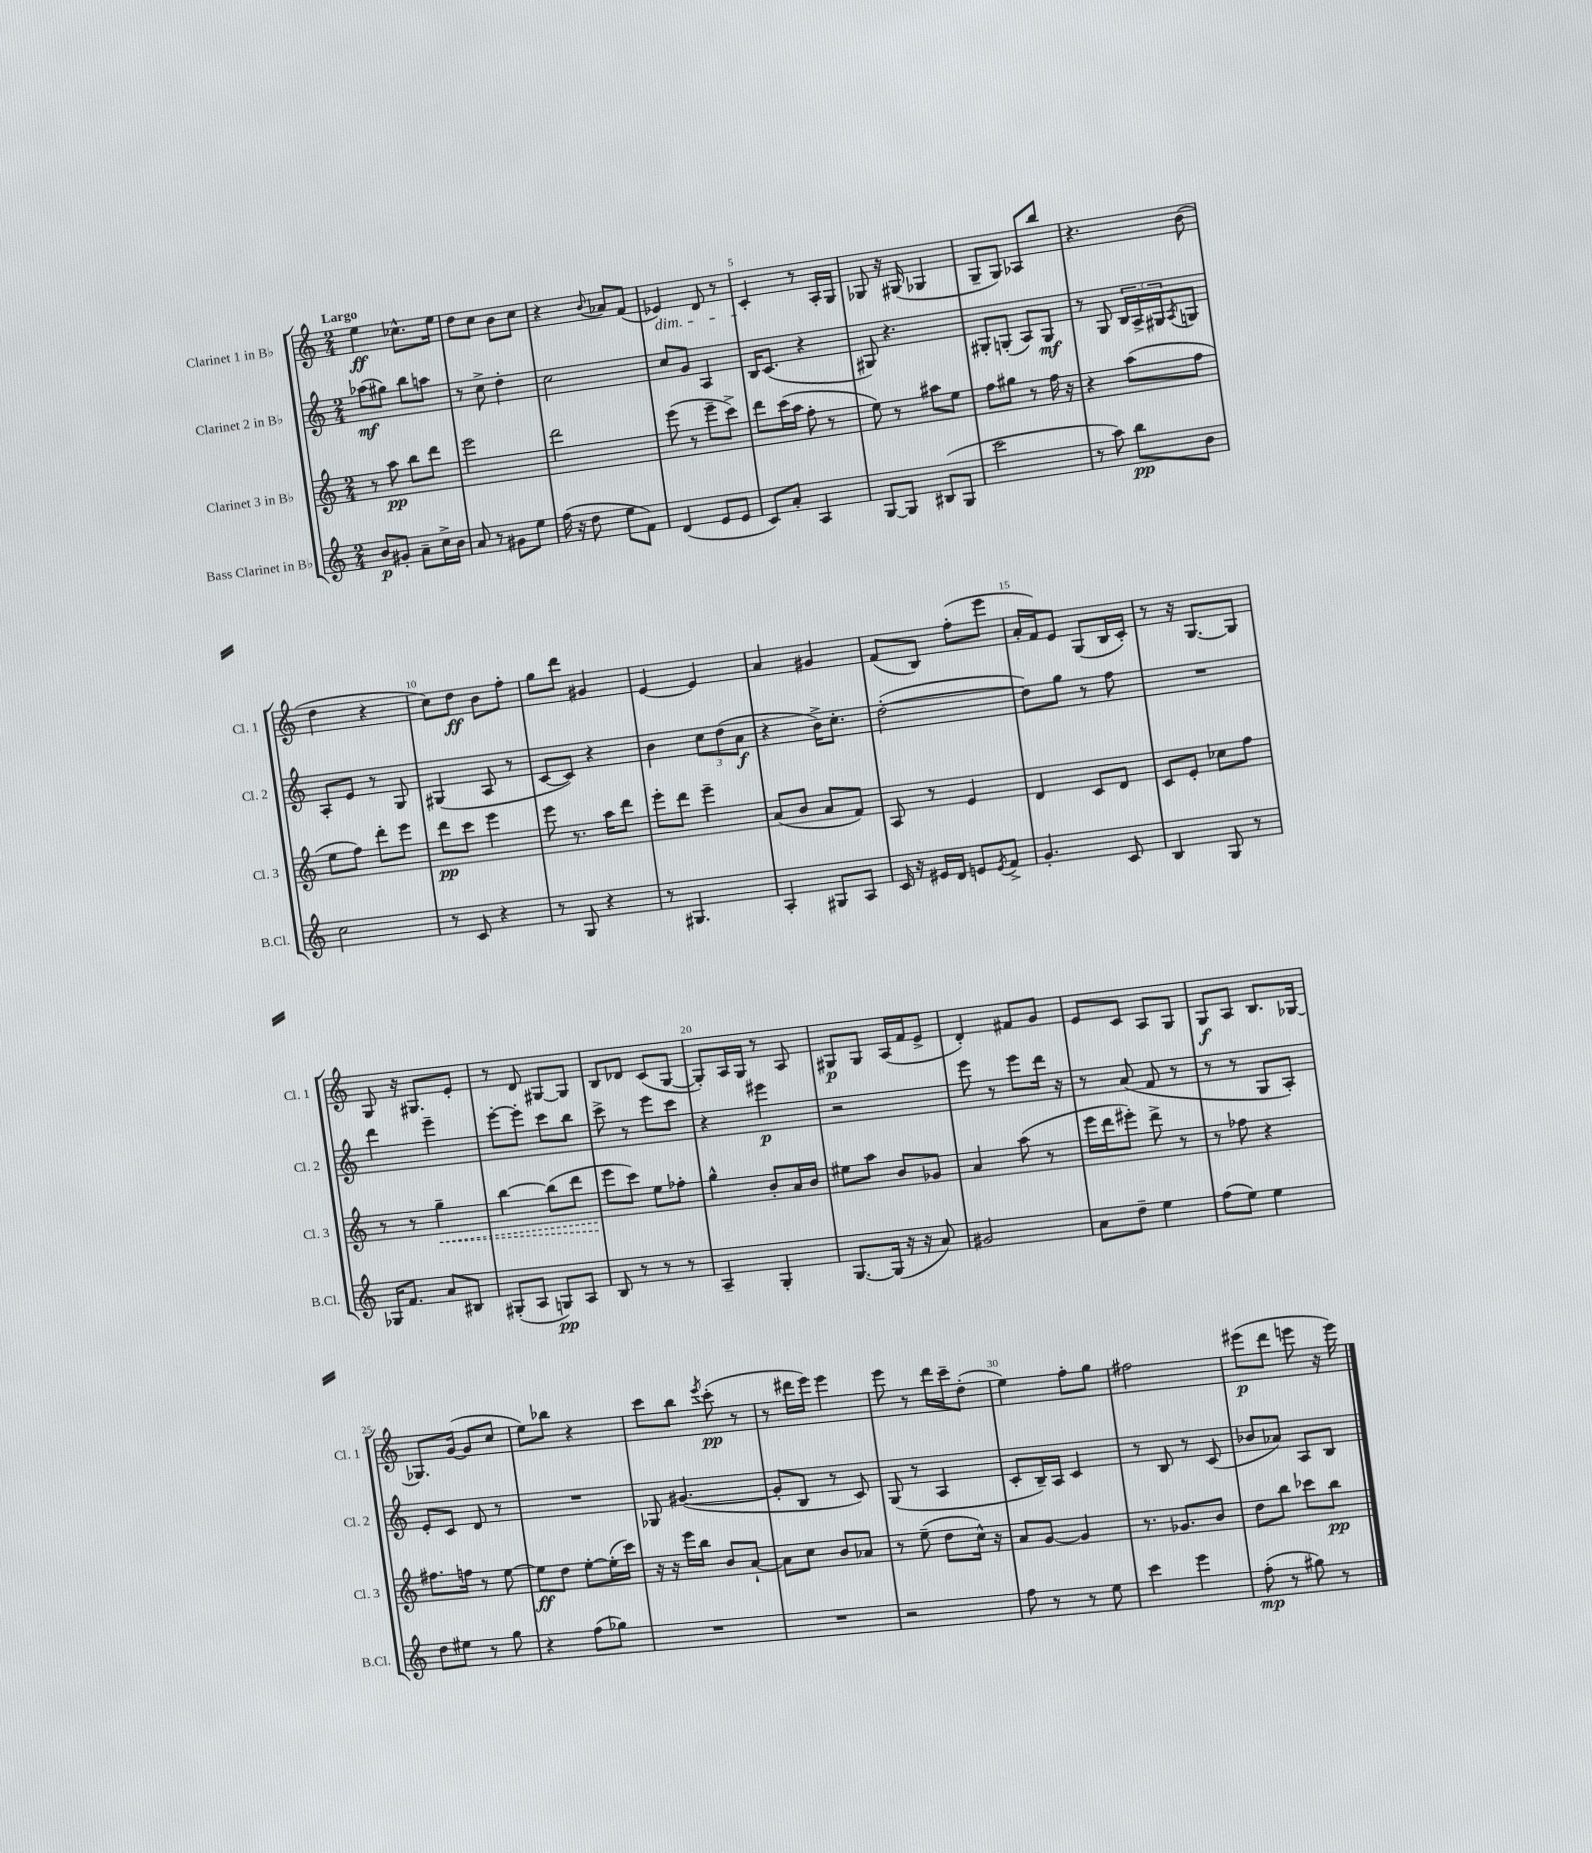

**kern	**dynam	**kern	**dynam	**kern	**dynam	**kern	**dynam
*part4	*part4	*part3	*part3	*part2	*part2	*part1	*part1
*staff4	*staff4	*staff3	*staff3	*staff2	*staff2	*staff1	*staff1
*I"Bass Clarinet in B♭	*	*I"Clarinet 3 in B♭	*	*I"Clarinet 2 in B♭	*	*I"Clarinet 1 in B♭	*
*I'B.Cl.	*	*I'Cl. 3	*	*I'Cl. 2	*	*I'Cl. 1	*
*clefG2	*	*clefG2	*	*clefG2	*	*clefG2	*
*k[]	*	*k[]	*	*k[]	*	*k[]	*
*M2/4	*	*M2/4	*	*M2/4	*	*M2/4	*
=1	=1	=1	=1	=1	=1	=1	=1
!	!	!	!	!	!	!LO:TX:a:B:t=Largo	!
8b/L	p	8r	.	(8aa-X\L	mf	4ee\	ff
8g#X'/J	.	8aa\	pp	8gg#X\J)	.	.	.
8a~\L	.	8bb\L	.	8bb\L	.	8.cc-X^^\L	.
16cc^\L	.	8ddd\J	.	8aan\J	.	.	.
16b\JJ	.	.	.	.	.	16ee\Jk	.
=2	=2	=2	=2	=2	=2	=2	=2
8a/	.	2eee\	.	8r	.	8dd\L	.
8r	.	.	.	8cc^\	.	8cc\J	.
8g#X\L	.	.	.	4dd'\	.	8b\L	.
8ee\J	.	.	.	.	.	8cc\J	.
=3	=3	=3	=3	=3	=3	=3	=3
(16ff\	.	2ddd\	.	2cc\	.	4r	.
16r	.	.	.	.	.	.	.
8dd\	.	.	.	.	.	.	.
.	.	.	.	.	.	8qqb/	.
8ee\L	.	.	.	.	.	8a-X/L	.
8f\J)	.	.	.	.	.	(8f/J	.
=4	=4	=4	=4	=4	=4	=4	=4
!	!	!	!	!	!	!LO:TX:b:i:t=dim.	!
(4d/	.	(8eee\	.	8cc/L	.	4e-X/)	.
.	.	8r	.	8g/J	.	.	.
8e/L	.	8eee~\L	.	4A/	.	8d/	.
8e/J	.	8ccc^\J)	.	.	.	8r	.
=5	=5	=5	=5	=5	=5	=5	=5
8c/L)	.	8ddd\L	.	16B/KL	.	4c'/	.
.	.	.	.	(8.c/J	.	.	.
8a'/J	.	(16ccc\L	.	.	.	.	.
.	.	16aa\JJ	.	.	.	.	.
4A/	.	8ff'\	.	4r	.	8r	.
.	.	8r	.	.	.	16A'/LL	.
.	.	.	.	.	.	16G/JJ	.
=6	=6	=6	=6	=6	=6	=6	=6
[8G/L	.	8ee\)	.	8G#X/)	.	8G-X/	.
8G/J]	.	8r	.	4.r	.	16r	.
.	.	.	.	.	.	(16G#X/	.
(8B#X/L	.	8aa#X\L	.	.	.	4G-X/	.
8G/J	.	8ee\J	.	.	.	.	.
=7	=7	=7	=7	=7	=7	=7	=7
2ccc\	.	8ff\L	.	8G#X'/L	.	8G~/L	.
.	.	8gg#X\J	.	(8Gn'/J	.	8G/J)	.
.	.	8r	.	8A/L)	.	8A-X/L	.
.	.	16ff\	.	8G/J	mf	8bb/J	.
.	.	16r	.	.	.	.	.
=8	=8	=8	=8	=8	=8	=8	=8
8r	.	4r	.	8r	.	4.r	.
8aa\)	.	.	.	8G/	.	.	.
8bb\L	pp	(8aa\L	.	24B/LL	.	.	.
.	.	.	.	24A^/	.	.	.
.	.	.	.	24G#X/J	.	.	.
.	.	.	.	8qA/	.	.	.
8b\J	.	8ff\J	.	8Gn/J	.	(8b\	.
!!LO:LB:g=z
=9	=9	=9	=9	=9	=9	=9	=9
2cc\	.	8ee\L	.	8A'/L	.	4dd\	.
.	.	8ff\J)	.	8e/J	.	.	.
.	.	8ddd'\L	.	8r	.	4r	.
.	.	8eee\J	.	8G/	.	.	.
=10	=10	=10	=10	=10	=10	=10	=10
8r	.	8ddd\L	pp	(4G#X/	.	8cc\L)	.
8c/	.	8ccc\J	.	.	.	8dd\J	ff
4r	.	4eee\	.	8A/	.	8b\L	.
.	.	.	.	8r	.	8ff'\J	.
=11	=11	=11	=11	=11	=11	=11	=11
8r	.	8eee\	.	[8c/L	.	8gg\L	.
8G/	.	8.r	.	8c/J])	.	8ddd\J	.
4r	.	.	.	4r	.	4g#X/	.
.	.	16aa\KL	.	.	.	.	.
.	.	8ddd\J	.	.	.	.	.
=12	=12	=12	=12	=12	=12	=12	=12
8r	.	8eee'\L	.	4b\	.	[4e/	.
4.G#X/	.	8ddd\J	.	.	.	.	.
.	.	4eee~\	.	12cc\L	.	4e/]	.
.	.	.	.	(12dd\	.	.	.
.	.	.	.	12a\J	f	.	.
=13	=13	=13	=13	=13	=13	=13	=13
4A'/	.	(8a/L	.	4r	.	4a/	.
.	.	8b/J	.	.	.	.	.
8G#X/L	.	8a/L	.	16b^\KL)	.	4g#X/	.
.	.	.	.	8.cc'\J	.	.	.
8A/J	.	8f/J)	.	.	.	.	.
=14	=14	=14	=14	=14	=14	=14	=14
16c/	.	8A/	.	([2dd'\	.	(8f/L	.
16r	.	.	.	.	.	.	.
16e#X/LL	.	8r	.	.	.	8B/J)	.
16d/JJ	.	.	.	.	.	.	.
8en/L	.	4e/	.	.	.	(8ff'\L	.
8qe/	.	.	.	.	.	.	.
8f^/J	.	.	.	.	.	8eee\J	.
=15	=15	=15	=15	=15	=15	=15	=15
4.g'/	.	4d/	.	8dd\L])	.	16a'/LL	.
.	.	.	.	.	.	16f/J)	.
.	.	.	.	8gg\J	.	8e/J	.
.	.	8c/L	.	8r	.	(8G/L	.
8c/	.	8d/J	.	8ff\	.	16B/L	.
.	.	.	.	.	.	16c'/JJ)	.
=16	=16	=16	=16	=16	=16	=16	=16
4B/	.	8c/L	.	2r	.	8r	.
.	.	8e'/J	.	.	.	16r	.
.	.	.	.	.	.	[8.G/L	.
8G/	.	8cc-X\L	.	.	.	.	.
8r	.	8ff\J	.	.	.	8G/J]	.
!!LO:LB:g=z
=17	=17	=17	=17	=17	=17	=17	=17
16G-X/KL	.	8r	.	4ddd\	.	8G/	.
8.f/J	.	.	.	.	.	.	.
.	.	8r	.	.	.	16r	.
.	.	.	.	.	.	8.G#X/L	.
!	!	!	!LO:HP:b	!	!	!	!
8a/L	.	4gg~\	<	4eee~\	.	.	.
8B#X/J	.	.	.	.	.	8e'/J	.
=18	=18	=18	=18	=18	=18	=18	=18
(8G#X'/L	.	[4bb\	.	[8eee'\L	.	8r	.
8A/J	.	.	.	8eee'\J]	.	8d/	.
8Gn/L)	pp	(8bb\L]	.	8ccc\L	.	[8G#X/L	.
8A/J	.	8ddd\J	.	8bb\J	.	8G#/J]	.
=19	=19	=19	=19	=19	=19	=19	=19
8B/	.	8eee\L	.	8ccc^\	.	8B/L	.
8r	.	8ccc\J)	[	8r	.	8d-X/J	.
8r	.	8ee\L	.	8eee\L	.	(8c/L	.
8r	.	8ff-X'\J	.	8ccc\J	.	[8G/J	.
=20	=20	=20	=20	=20	=20	=20	=20
4A~/	.	4gg^^\	.	4r	.	8G'/L])	.
.	.	.	.	.	.	16A/L	.
.	.	.	.	.	.	16G/JJ	.
4G'/	.	8b'/L	.	4eee#X\	p	8r	.
.	.	16a/L	.	.	.	8A/	.
.	.	16b/JJ	.	.	.	.	.
=21	=21	=21	=21	=21	=21	=21	=21
[8.G/L	.	8ee#X\L	.	2r	.	8G#X/L	p
.	.	8aa\J	.	.	.	8G#/J	.
(16G/Jk]	.	.	.	.	.	.	.
16r	.	8b/L	.	.	.	(16A/LL	.
16r	.	.	.	.	.	16f/J	.
8a/)	.	8g-X/J	.	.	.	8e^/J	.
=22	=22	=22	=22	=22	=22	=22	=22
2g#X/	.	4a/	.	8eee\	.	4d'/)	.
.	.	.	.	8r	.	.	.
.	.	(8aa\	.	8eee\L	.	8f#X/L	.
.	.	8r	.	16ddd\Jk	.	8g/J	.
.	.	.	.	16r	.	.	.
=23	=23	=23	=23	=23	=23	=23	=23
8a\L	.	16eee\LL	.	8r	.	8e/L	.
.	.	16ddd\J	.	.	.	.	.
8dd~\J	.	8eee#X'\J)	.	(8a/	.	8c/J	.
4ee\	.	8ddd^\	.	8f/	.	8A/L	.
.	.	8r	.	8r	.	8G/J	.
=24	=24	=24	=24	=24	=24	=24	=24
(8ff\L	.	8r	.	8r	.	8G/L	f
8ee\J)	.	8ff-X\	.	8r	.	8A/J	.
4ee\	.	4r	.	8G/L	.	8.B/L	.
.	.	.	.	8A'/J)	.	.	.
.	.	.	.	.	.	[16G-X/Jk	.
!!LO:LB:g=z
=25	=25	=25	=25	=25	=25	=25	=25
8dd\L	.	8.ff#X\L	.	8e'/L	.	8.G-X/L]	.
8ee#X\J	.	.	.	8c/J	.	.	.
.	.	16ffn\Jk	.	.	.	([16g/Jk	.
8r	.	8r	.	8d/	.	8g/L]	.
8gg\	.	[8ee\	.	8r	.	8cc/J	.
=26	=26	=26	=26	=26	=26	=26	=26
4r	.	8ee\L]	ff	2r	.	8ee\L)	.
.	.	8dd\J	.	.	.	8bb-X\J	.
(8ff\L	.	[8ee'\L	.	.	.	4r	.
8gg-X\J)	.	(16ee'\L]	.	.	.	.	.
.	.	16ccc\JJ)	.	.	.	.	.
=27	=27	=27	=27	=27	=27	=27	=27
2r	.	16r	.	8G-X/	.	8ccc\L	.
.	.	16r	.	.	.	.	.
.	.	16eee\LL	.	([4.g#X/	.	8bb\J	.
.	.	16bb\JJ	.	.	.	.	.
.	.	.	.	.	.	8qeee/	.
.	.	8b/L	.	.	.	(8ccc'\	pp
.	.	[8a`/J	.	.	.	8r	.
=28	=28	=28	=28	=28	=28	=28	=28
2r	.	8a\L]	.	8g#'/L]	.	8r	.
.	.	8cc\J	.	8B/J	.	16ddd#X\LL	.
.	.	.	.	.	.	16eee\JJ)	.
.	.	8b/L	.	8r	.	4eee\	.
.	.	8a-X/J	.	8c/)	.	.	.
=29	=29	=29	=29	=29	=29	=29	=29
2r	.	8r	.	(8G/	.	8eee\	.
.	.	(8ee~\	.	8r	.	8r	.
.	.	8dd\L	.	4A/	.	16ddd\LL	.
.	.	.	.	.	.	16ccc~\J	.
.	.	16cc^^\Jk)	.	.	.	(8dd'\J	.
.	.	16r	.	.	.	.	.
=30	=30	=30	=30	=30	=30	=30	=30
8ff\	.	8a/L	.	8c'/L	.	4ee\)	.
8r	.	[8g/J	.	16B~/L)	.	.	.
.	.	.	.	16A/JJ	.	.	.
8r	.	4g/]	.	4c/	.	8ff'\L	.
8ee\	.	.	.	.	.	8gg\J	.
=31	=31	=31	=31	=31	=31	=31	=31
4ccc\	.	8.r	.	8r	.	2ff#X\	.
.	.	.	.	8B/	.	.	.
.	.	8.g-X/L	.	.	.	.	.
4eee\	.	.	.	8r	.	.	.
.	.	8b/J	.	(8c/	.	.	.
=32	=32	=32	=32	=32	=32	=32	=32
(8ff'\	mp	8dd\L	.	8b-X/L	.	(8eee#X\L	p
8r	.	8bb\J	.	8a-X/J)	.	8ddd\J	.
8gg#X\)	.	8ccc-X\L	.	8A/L	.	8eeen\	.
8r	.	8bb\J	pp	8B/J	.	16r	.
.	.	.	.	.	.	16eee\)	.
==	==	==	==	==	==	==	==
*-	*-	*-	*-	*-	*-	*-	*-
